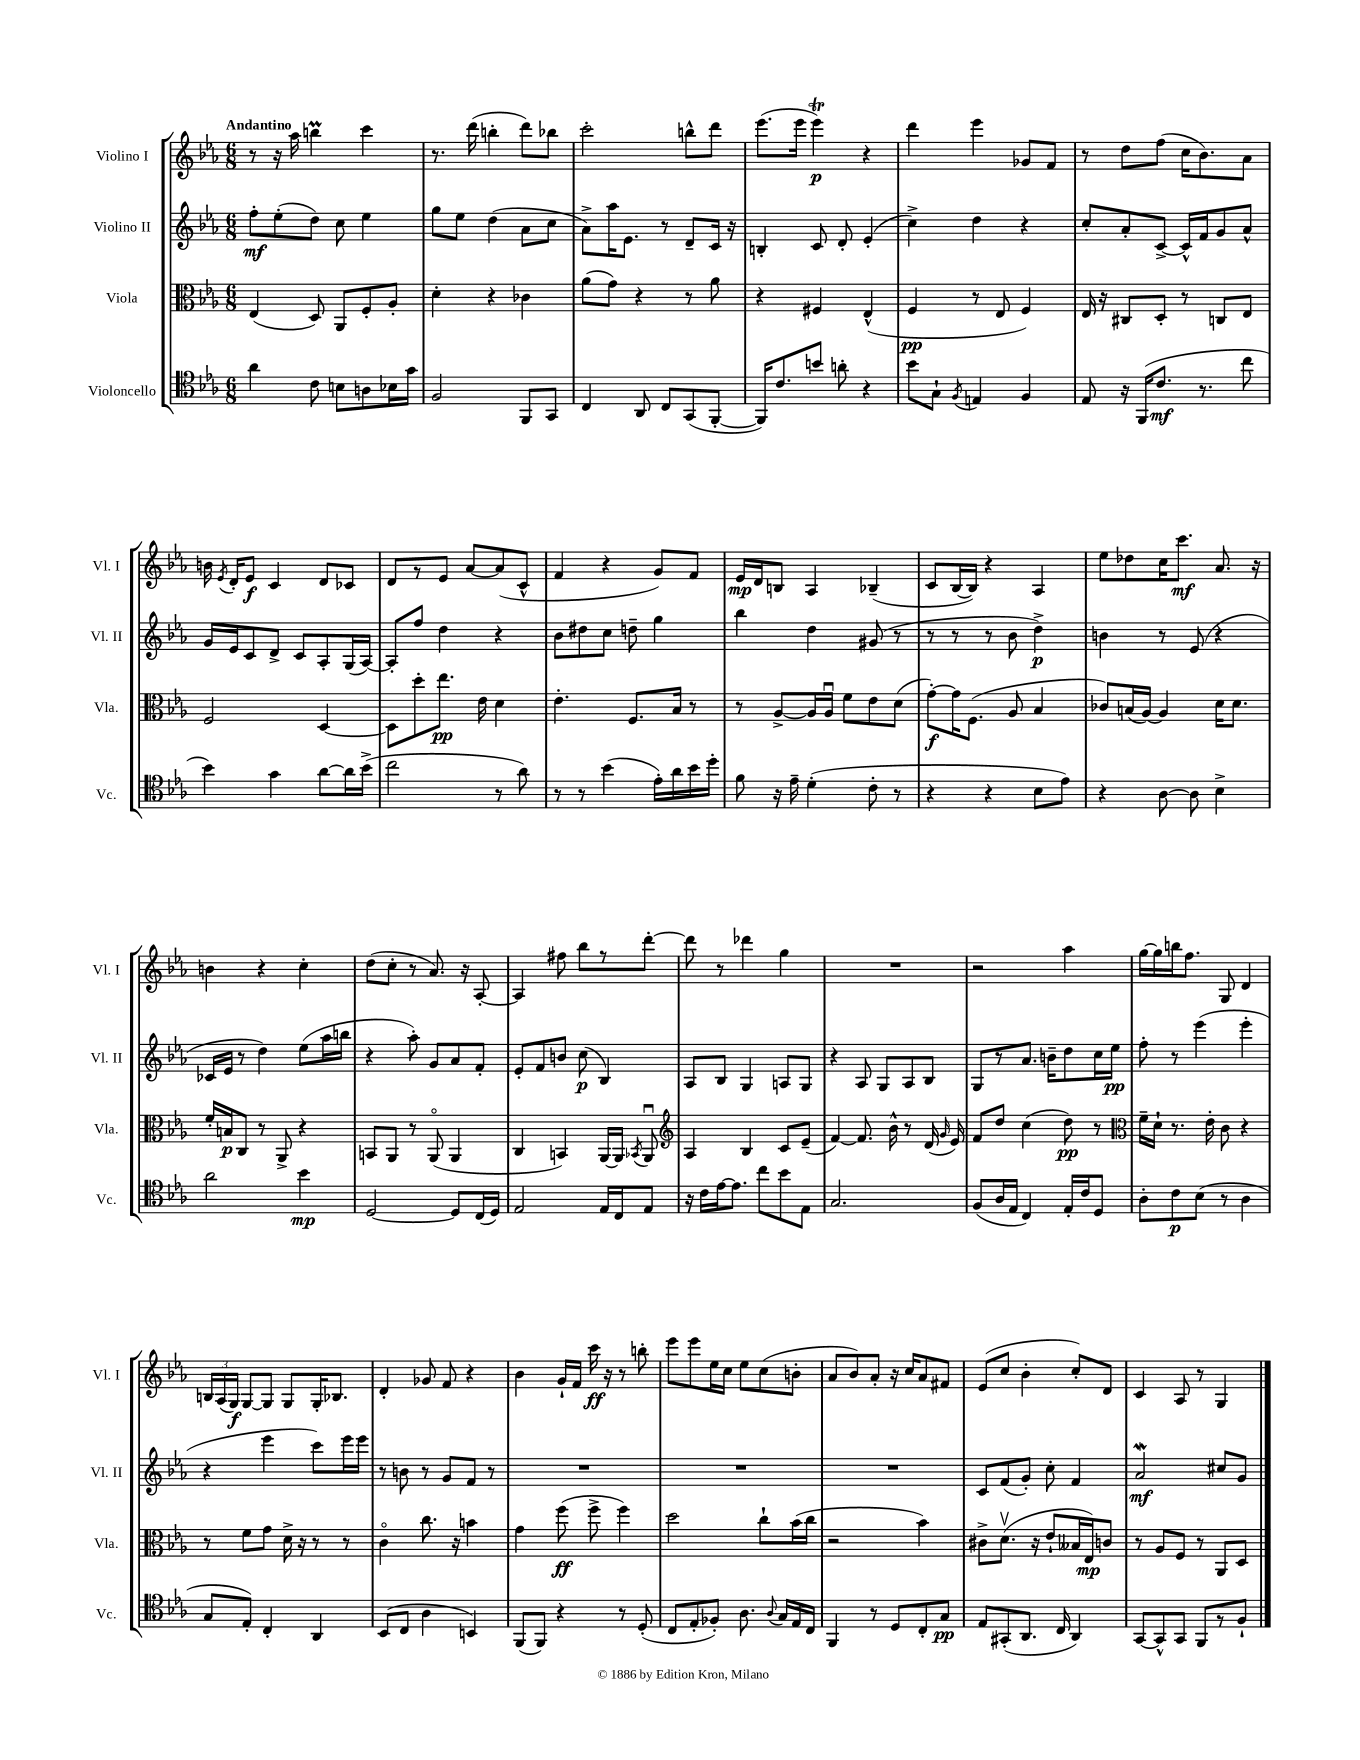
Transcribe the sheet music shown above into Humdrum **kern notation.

**kern	**dynam	**kern	**dynam	**kern	**dynam	**kern	**dynam
*part4	*part4	*part3	*part3	*part2	*part2	*part1	*part1
*staff4	*staff4	*staff3	*staff3	*staff2	*staff2	*staff1	*staff1
*I"Violoncello	*	*I"Viola	*	*I"Violino II	*	*I"Violino I	*
*I'Vc.	*	*I'Vla.	*	*I'Vl. II	*	*I'Vl. I	*
*clefC4	*	*clefC3	*	*clefG2	*	*clefG2	*
*k[b-e-a-]	*	*k[b-e-a-]	*	*k[b-e-a-]	*	*k[b-e-a-]	*
*M6/8	*	*M6/8	*	*M6/8	*	*M6/8	*
=1	=1	=1	=1	=1	=1	=1	=1
!	!	!	!	!	!	!LO:TX:a:B:t=Andantino	!
4a-\	.	(4E-/	.	8ff'\L	mf	8r	.
.	.	.	.	(8ee-'\	.	16r	.
.	.	.	.	.	.	16aa-\	.
8c\	.	8D/)	.	8dd\J)	.	4bbnm\	.
8Bn\L	.	8AA-/L	.	8cc\	.	.	.
8An\	.	8F'/	.	4ee-\	.	4ccc\	.
16B-X\L	.	8A-'/J	.	.	.	.	.
16g\JJ	.	.	.	.	.	.	.
=2	=2	=2	=2	=2	=2	=2	=2
2F/	.	4d'\	.	8gg\L	.	8.r	.
.	.	.	.	8ee-\J	.	.	.
.	.	.	.	.	.	(16ddd\	.
.	.	4r	.	(4dd\	.	4bbn'\	.
8FF/L	.	4c-X\	.	8a-\L	.	8ddd\L)	.
8GG/J	.	.	.	8cc\J	.	8bb-X\J	.
=3	=3	=3	=3	=3	=3	=3	=3
4C/	.	(8a-\L	.	8a-^\L)	.	2ccc'\	.
.	.	8g\J)	.	16aa-\K	.	.	.
.	.	.	.	8.e-\J	.	.	.
8AA-/	.	4r	.	.	.	.	.
8C/L	.	.	.	8r	.	.	.
(8GG/	.	8r	.	8d~/L	.	8bbn^^\L	.
[8FF'/J	.	8a-\	.	16c/Jk	.	8ddd\J	.
.	.	.	.	16r	.	.	.
=4	=4	=4	=4	=4	=4	=4	=4
16FF/KL])	.	4r	.	4Bn'/	.	(8.eee-\L	.
8.c/	.	.	.	.	.	.	.
.	.	.	.	.	.	16eee-\Jk	.
8bn/J	.	4F#X/	.	8c/	.	4eee-T\)	p
8an'\	.	.	.	8d'/	.	.	.
4r	.	(4E-^^/	.	(4e-'/	.	4r	.
=5	=5	=5	=5	=5	=5	=5	=5
8b-\L	.	4F/	pp	4cc^\)	.	4ddd\	.
8G`\J	.	.	.	.	.	.	.
8qF/	.	.	.	.	.	.	.
4En/	.	8r	.	4dd\	.	4eee-\	.
.	.	8E-/	.	.	.	.	.
4F/	.	4F/)	.	4r	.	8g-X/L	.
.	.	.	.	.	.	8f/J	.
=6	=6	=6	=6	=6	=6	=6	=6
8E-/	.	16E-/	.	8cc'/L	.	8r	.
.	.	16r	.	.	.	.	.
16r	.	8C#X/L	.	8a-'/	.	8dd\L	.
(16FF/KL	.	.	.	.	.	.	.
8.c/J	mf	8D'/J	.	[8c^/J	.	(8ff\J	.
.	.	8r	.	16c^^/LL]	.	16cc\KL	.
8.r	.	.	.	16f/J	.	8.b-\)	.
.	.	8Cn/L	.	8g/	.	.	.
8cc\	.	8E-/J	.	8a-^^/J	.	8a-\J	.
!!LO:LB:g=z
=7	=7	=7	=7	=7	=7	=7	=7
4b-\)	.	2F/	.	16g/LL	.	16bn\	.
.	.	.	.	.	.	8qe-/	.
.	.	.	.	16e-/J	.	16d'/KL	.
.	.	.	.	8c/	.	8e-/J	f
4g\	.	.	.	8d^/J	.	4c/	.
.	.	.	.	8c/L	.	.	.
[8a-\L	.	[4D/	.	8A-'/	.	8d/L	.
16a-\L]	.	.	.	(16G/L	.	8c-X/J	.
(16b-^\JJ	.	.	.	[16A-/JJ)	.	.	.
=8	=8	=8	=8	=8	=8	=8	=8
2cc\	.	8D\L]	.	8A-'/L]	.	8d/L	.
.	.	8dd'\	.	8ff/J	.	8r	.
.	.	8.ee-\J	pp	4dd\	.	8e-/J	.
.	.	.	.	.	.	[8a-/L	.
.	.	16e-\	.	.	.	.	.
8r	.	4d\	.	4r	.	(8a-/]	.
8a-\)	.	.	.	.	.	8c^^/J	.
=9	=9	=9	=9	=9	=9	=9	=9
8r	.	4.e-'\	.	8b-\L	.	4f/	.
8r	.	.	.	8dd#X\	.	.	.
(4b-\	.	.	.	8cc\J	.	4r	.
.	.	8.F/L	.	8ddn~\	.	.	.
16e-'\LL)	.	.	.	4gg\	.	8g/L)	.
16a-\	.	16B-/Jk	.	.	.	.	.
16b-\	.	8r	.	.	.	8f/J	.
16dd'\JJ	.	.	.	.	.	.	.
=10	=10	=10	=10	=10	=10	=10	=10
8f\	.	8r	.	4bb-\	.	16e-/LL	mp
.	.	.	.	.	.	16d/J	.
16r	.	[8A-^/L	.	.	.	8Bn/J	.
16e-~\	.	.	.	.	.	.	.
(4d'\	.	16A-/L]	.	4dd\	.	4A-/	.
.	.	16A-u/JJ	.	.	.	.	.
.	.	8f\L	.	.	.	.	.
8c'\	.	8e-\	.	(8g#X/	.	(4B-X~/	.
8r	.	(8d\J	.	8r	.	.	.
=11	=11	=11	=11	=11	=11	=11	=11
4r	.	[8g'\L)	f	8r	.	8c/L	.
.	.	16g\K]	.	8r	.	[16B-/L	.
.	.	(8.F\J	.	.	.	16B-/JJ])	.
4r	.	.	.	8r	.	4r	.
.	.	8A-/	.	8b-\	.	.	.
8B-\L	.	4B-/	.	4dd^\)	p	4A-/	.
8e-\J)	.	.	.	.	.	.	.
=12	=12	=12	=12	=12	=12	=12	=12
4r	.	8c-X/L)	.	4bn\	.	8ee-\L	.
.	.	(16Bn/L	.	.	.	8dd-X\	.
.	.	[16A-/JJ)	.	.	.	.	.
[8A-\	.	4A-/]	.	8r	.	16cc\K	.
.	.	.	.	.	.	8.ccc\J	mf
8A-\]	.	.	.	(8e-/	.	.	.
4B-^\	.	16d\KL	.	4r	.	8.a-/	.
.	.	8.d\J	.	.	.	.	.
.	.	.	.	.	.	16r	.
!!LO:LB:g=z
=13	=13	=13	=13	=13	=13	=13	=13
2a-\	.	16f'/LL	.	16c-X/LL	.	4bn\	.
.	.	16Bn/J	p	16e-/JJ	.	.	.
.	.	8C/J	.	8r	.	.	.
.	.	8r	.	4dd\)	.	4r	.
.	.	8AA-^/	.	.	.	.	.
4b-\	mp	4r	.	(8ee-\L	.	4cc'\	.
.	.	.	.	16aa-\L	.	.	.
.	.	.	.	16bbn\JJ	.	.	.
=14	=14	=14	=14	=14	=14	=14	=14
[2D/	.	8BBn/L	.	4r	.	(8dd\L	.
.	.	8AA-/J	.	.	.	8cc'\J	.
.	.	8r	.	8aa-'\)	.	8r	.
.	.	(8AA-/	.	8g/L	.	8.a-/)	.
8D/L]	.	4AA-/	.	8a-/	.	.	.
.	.	.	.	.	.	16r	.
(16C/L	.	.	.	8f'/J	.	[8A-'/	.
16D/JJ)	.	.	.	.	.	.	.
=15	=15	=15	=15	=15	=15	=15	=15
2E-/	.	4C/	.	8e-'/L	.	4A-/]	.
.	.	.	.	8f/	.	.	.
.	.	4BBn/)	.	8bn/J	.	8ff#X\	.
.	.	.	.	(8cc\	p	8bb-\L	.
16E-/LL	.	[16AA-/LL	.	4B-/)	.	8r	.
16C/J	.	16AA-/JJ]	.	.	.	.	.
.	.	8qBB-X/	.	.	.	.	.
8E-/J	.	8AA-u/	.	.	.	[8ddd'\J	.
=16	=16	=16	=16	=16	=16	=16	=16
*	*	*clefG2	*	*	*	*	*
16r	.	4A-/	.	8A-/L	.	8ddd\]	.
16c\LL	.	.	.	.	.	.	.
[16e-\J	.	.	.	8B-/J	.	8r	.
8.e-\J]	.	.	.	.	.	.	.
.	.	4B-/	.	4G/	.	4ddd-X\	.
8cc\L	.	.	.	.	.	.	.
8b-\	.	8c/L	.	8An/L	.	4gg\	.
8E-\J	.	(8e-~/J	.	8G/J	.	.	.
=17	=17	=17	=17	=17	=17	=17	=17
2.G/	.	[4f/)	.	4r	.	2.r	.
.	.	8.f/]	.	8A-/	.	.	.
.	.	.	.	8G/L	.	.	.
.	.	16b-^^\	.	.	.	.	.
.	.	8r	.	8A-/	.	.	.
.	.	(16d/	.	8B-/J	.	.	.
.	.	16qqg/	.	.	.	.	.
.	.	16e-/)	.	.	.	.	.
=18	=18	=18	=18	=18	=18	=18	=18
(8F/L	.	8f/L	.	8G/L	.	2r	.
16A-/L	.	8dd/J	.	8r	.	.	.
16E-/JJ	.	.	.	.	.	.	.
4C/)	.	(4cc\	.	8.a-/J	.	.	.
.	.	.	.	16bn~\KL	.	.	.
16E-'/LL	.	8dd\)	pp	8dd\	.	4aa-\	.
16c/J	.	.	.	.	.	.	.
8D/J	.	8r	.	16cc\L	.	.	.
.	.	.	.	16ee-\JJ	pp	.	.
=19	=19	=19	=19	=19	=19	=19	=19
*	*	*clefC3	*	*	*	*	*
8A-'\L	.	16f~\LL	.	8ff'\	.	[16gg\LL	.
.	.	16d`\JJ	.	.	.	16gg\]	.
8c\	p	8.r	.	8r	.	16bbn\J	.
.	.	.	.	.	.	8.ff\J	.
(8B-\J	.	.	.	(4eee-\	.	.	.
.	.	16e-'\	.	.	.	.	.
8r	.	8c\	.	.	.	8G/	.
4A-\	.	4r	.	4eee-'\	.	4d/	.
!!LO:LB:g=z
=20	=20	=20	=20	=20	=20	=20	=20
8G/L	.	8r	.	4r	.	24Bn/LL	.
.	.	.	.	.	.	(24A-/	.
.	.	.	.	.	.	24G/JJ)	f
8E-'/J)	.	8f\L	.	.	.	[8G/L	.
4C'/	.	8g\J	.	4eee-\	.	8G/J]	.
.	.	16d^\	.	.	.	8G/L	.
.	.	16r	.	.	.	.	.
4AA-/	.	8r	.	8ccc\L)	.	16G'/K	.
.	.	.	.	.	.	8.B-X/J	.
.	.	8r	.	16eee-\L	.	.	.
.	.	.	.	16eee-\JJ	.	.	.
=21	=21	=21	=21	=21	=21	=21	=21
(8BB-/L	.	4c\	.	8r	.	4d'/	.
8C/J	.	.	.	8bn\	.	.	.
4A-\	.	8.cc\	.	8r	.	8g-X/	.
.	.	.	.	8g/L	.	8f/	.
.	.	16r	.	.	.	.	.
4BBn/)	.	4bn\	.	8f/J	.	4r	.
.	.	.	.	8r	.	.	.
=22	=22	=22	=22	=22	=22	=22	=22
(8FF/L	.	4g\	.	2.r	.	4b-\	.
8FF/J)	.	.	.	.	.	.	.
4r	.	(8ff\	ff	.	.	16g`/LL	.
.	.	.	.	.	.	16f/JJ	.
.	.	8ff^\	.	.	.	16ccc\	ff
.	.	.	.	.	.	16r	.
8r	.	4ff\)	.	.	.	8r	.
(8D'/	.	.	.	.	.	8bbn'\	.
=23	=23	=23	=23	=23	=23	=23	=23
8C/L	.	2dd\	.	2.r	.	8eee-\L	.
8E-'/	.	.	.	.	.	8eee-\	.
8F-X'/J)	.	.	.	.	.	16ee-\L	.
.	.	.	.	.	.	16cc\JJ	.
8.A-\	.	.	.	.	.	8ee-\L	.
.	.	8cc`\L	.	.	.	(8cc\	.
8qqA-/	.	.	.	.	.	.	.
16G/LL	.	.	.	.	.	.	.
16E-/	.	(16b-\L	.	.	.	8bn'\J	.
16C/JJ	.	16cc\JJ	.	.	.	.	.
=24	=24	=24	=24	=24	=24	=24	=24
4FF/	.	2r	.	2.r	.	8a-/L	.
.	.	.	.	.	.	8b-/)	.
8r	.	.	.	.	.	8a-'/J	.
8D/L	.	.	.	.	.	16r	.
.	.	.	.	.	.	16cc/KL	.
8C'/	.	4b-\)	.	.	.	8a-/	.
8G/J	pp	.	.	.	.	8f#X/J	.
=25	=25	=25	=25	=25	=25	=25	=25
8E-/L	.	8c#X^\L	.	8c/L	.	(8e-/L	.
(8GG#X'/	.	(8.dv\J	.	(8f/	.	8cc/J	.
8.AA-/J	.	.	.	8g'/J)	.	4b-'\	.
.	.	16r	.	.	.	.	.
.	.	8e-`/L	.	8cc'\	.	.	.
16C/	.	.	.	.	.	.	.
4AA-/)	.	16B--X/L	.	4f/	.	8cc'/L)	.
.	.	16E-/J)	mp	.	.	.	.
.	.	8cn/J	.	.	.	8d/J	.
=26	=26	=26	=26	=26	=26	=26	=26
[8GG/L	.	8r	.	2a-w/	mf	4c/	.
8GG^^/]	.	8A-/L	.	.	.	.	.
8GG/J	.	8F/J	.	.	.	8A-/	.
8FF/L	.	8r	.	.	.	8r	.
8r	.	8AA-/L	.	8cc#X/L	.	4G/	.
8F`/J	.	8D/J	.	8g/J	.	.	.
==	==	==	==	==	==	==	==
*-	*-	*-	*-	*-	*-	*-	*-
